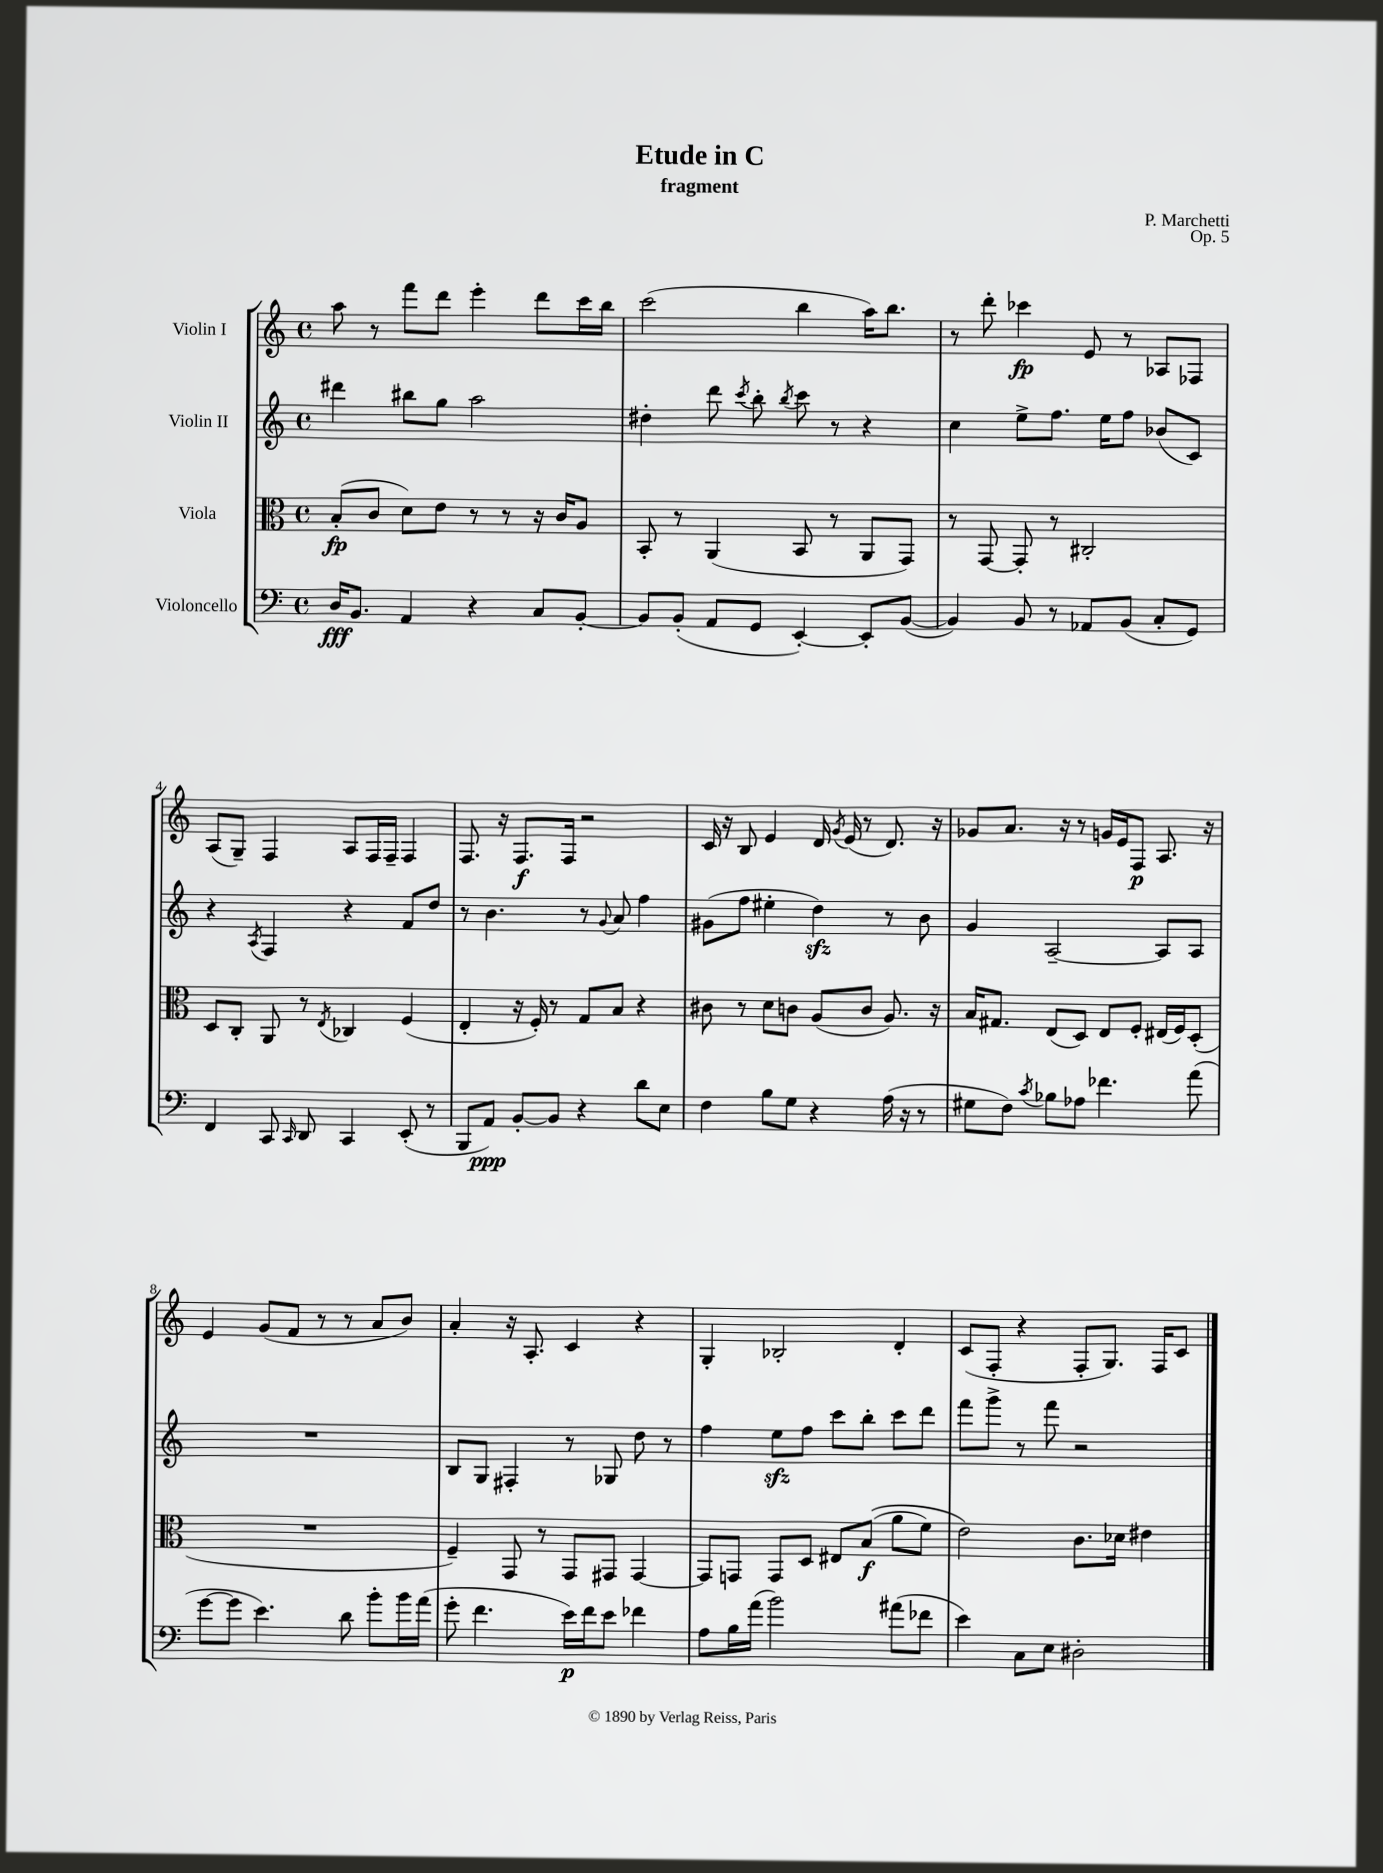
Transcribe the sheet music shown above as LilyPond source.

\header { title = "Etude in C" composer = "P. Marchetti" subtitle = "fragment" opus = "Op. 5" }
<<
\new StaffGroup <<
\new Staff = "s0" \with { instrumentName = "Violin I" } {
    \clef treble \key c \major \defaultTimeSignature \time 4/4
    \autoBeamOff a''8 r8 f'''8[ d'''8] e'''4-. d'''8[ c'''16 b''16] |
    c'''2( b''4 a''16[) b''8.] |
    r8 d'''8-. ces'''4\fp e'8 r8 aes8[ fes8] |
    a8[( g8]--) f4 a8[ f16 f16]-- f4 |
    f8. r16 f8.[\f f16] r2 |
    c'16 r16 b8 e'4 d'16 \acciaccatura { g'8 } e'16( r8 d'8.) r16 |
    ges'8[ a'8.] r16 r8 g'16[ e'16 f8]\p a8. r16 |
    e'4 g'8[( f'8] r8 r8 a'8[ b'8]) |
    a'4-. r16 a8.-. c'4 r4 |
    g4-. bes2-. d'4-. |
    c'8[( f8]-. r4 f8[-. g8.]) f16[ c'8] \bar "|." |
}
\new Staff = "s1" \with { instrumentName = "Violin II" } {
    \clef treble \key c \major \defaultTimeSignature \time 4/4
    \autoBeamOff dis'''4 bis''8[ g''8] a''2 |
    dis''4-. d'''8 \acciaccatura { c'''8 } b''8-. \acciaccatura { b''8 } c'''8 r8 r4 |
    c''4 e''8[-> f''8.] e''16[ f''8] bes'8[( c'8]) |
    r4 \acciaccatura { a8 } f4 r4 f'8[ d''8] |
    r8 b'4. r8 \appoggiatura { g'8 } a'8 f''4 |
    gis'8[( f''8] eis''4-. d''4\sfz) r8 b'8 |
    g'4 a2~-- a8[ a8] |
    R1 |
    b8[ g8] fis4-. r8 ges8 d''8 r8 |
    f''4 e''8[\sfz f''8] c'''8[ b''8]-. c'''8[ d'''8] |
    f'''8[ g'''8]-> r8 f'''8 r2 \bar "|." |
}
\new Staff = "s2" \with { instrumentName = "Viola" } {
    \clef alto \key c \major \defaultTimeSignature \time 4/4
    \autoBeamOff b8[-.\fp( c'8] d'8[) e'8] r8 r8 r16 c'16[ a8] |
    b,8-. r8 a,4( b,8 r8 a,8[ g,8]) |
    r8 g,8~ g,8-. r8 cis2-. |
    d8[ c8]-. a,8 r8 \acciaccatura { e8 } ces4 f4( |
    e4-. r16 f16-.) r8 g8[ b8] r4 |
    cis'8 r8 d'8[ c'8] a8[( c'8] a8.) r16 |
    b16[ gis8.] e8[( d8]) e8[ f8]-. eis16[( f16) d8]-.( |
    R1 |
    f4--) g,8 r8 g,8[ gis,8] gis,4~ |
    gis,8[ g,8] g,8[ d8] eis8[ b8]\f(\( a'8[ f'8]) |
    e'2\) c'8.[ des'16] eis'4 \bar "|." |
}
\new Staff = "s3" \with { instrumentName = "Violoncello" } {
    \clef bass \key c \major \defaultTimeSignature \time 4/4
    \autoBeamOff d16[\fff b,8.] a,4 r4 c8[ b,8]~-. |
    b,8[ b,8]-.( a,8[ g,8] e,4~-.) e,8[-. b,8]~( |
    b,4) b,8 r8 aes,8[ b,8]( c8[-. g,8]) |
    f,4 c,8 \grace { c,16 } d,8 c,4 e,8-.( r8 |
    b,,8[ a,8]\ppp) b,8[~-. b,8] r4 d'8[ e8] |
    f4 b8[ g8] r4 a16( r16 r8 |
    gis8[ f8]) \acciaccatura { c'8 } bes8[ aes8] fes'4. a'8( |
    g'8[~ g'8] e'4.) d'8 b'8[-. b'16 a'16]( |
    g'8-. f'4. e'16[\p) f'16 e'8] fes'4 |
    a8[ b16 a'16]( b'2) ais'8[( fes'8] |
    e'4) c8[ e8] dis2-. \bar "|." |
}
>>
>>
